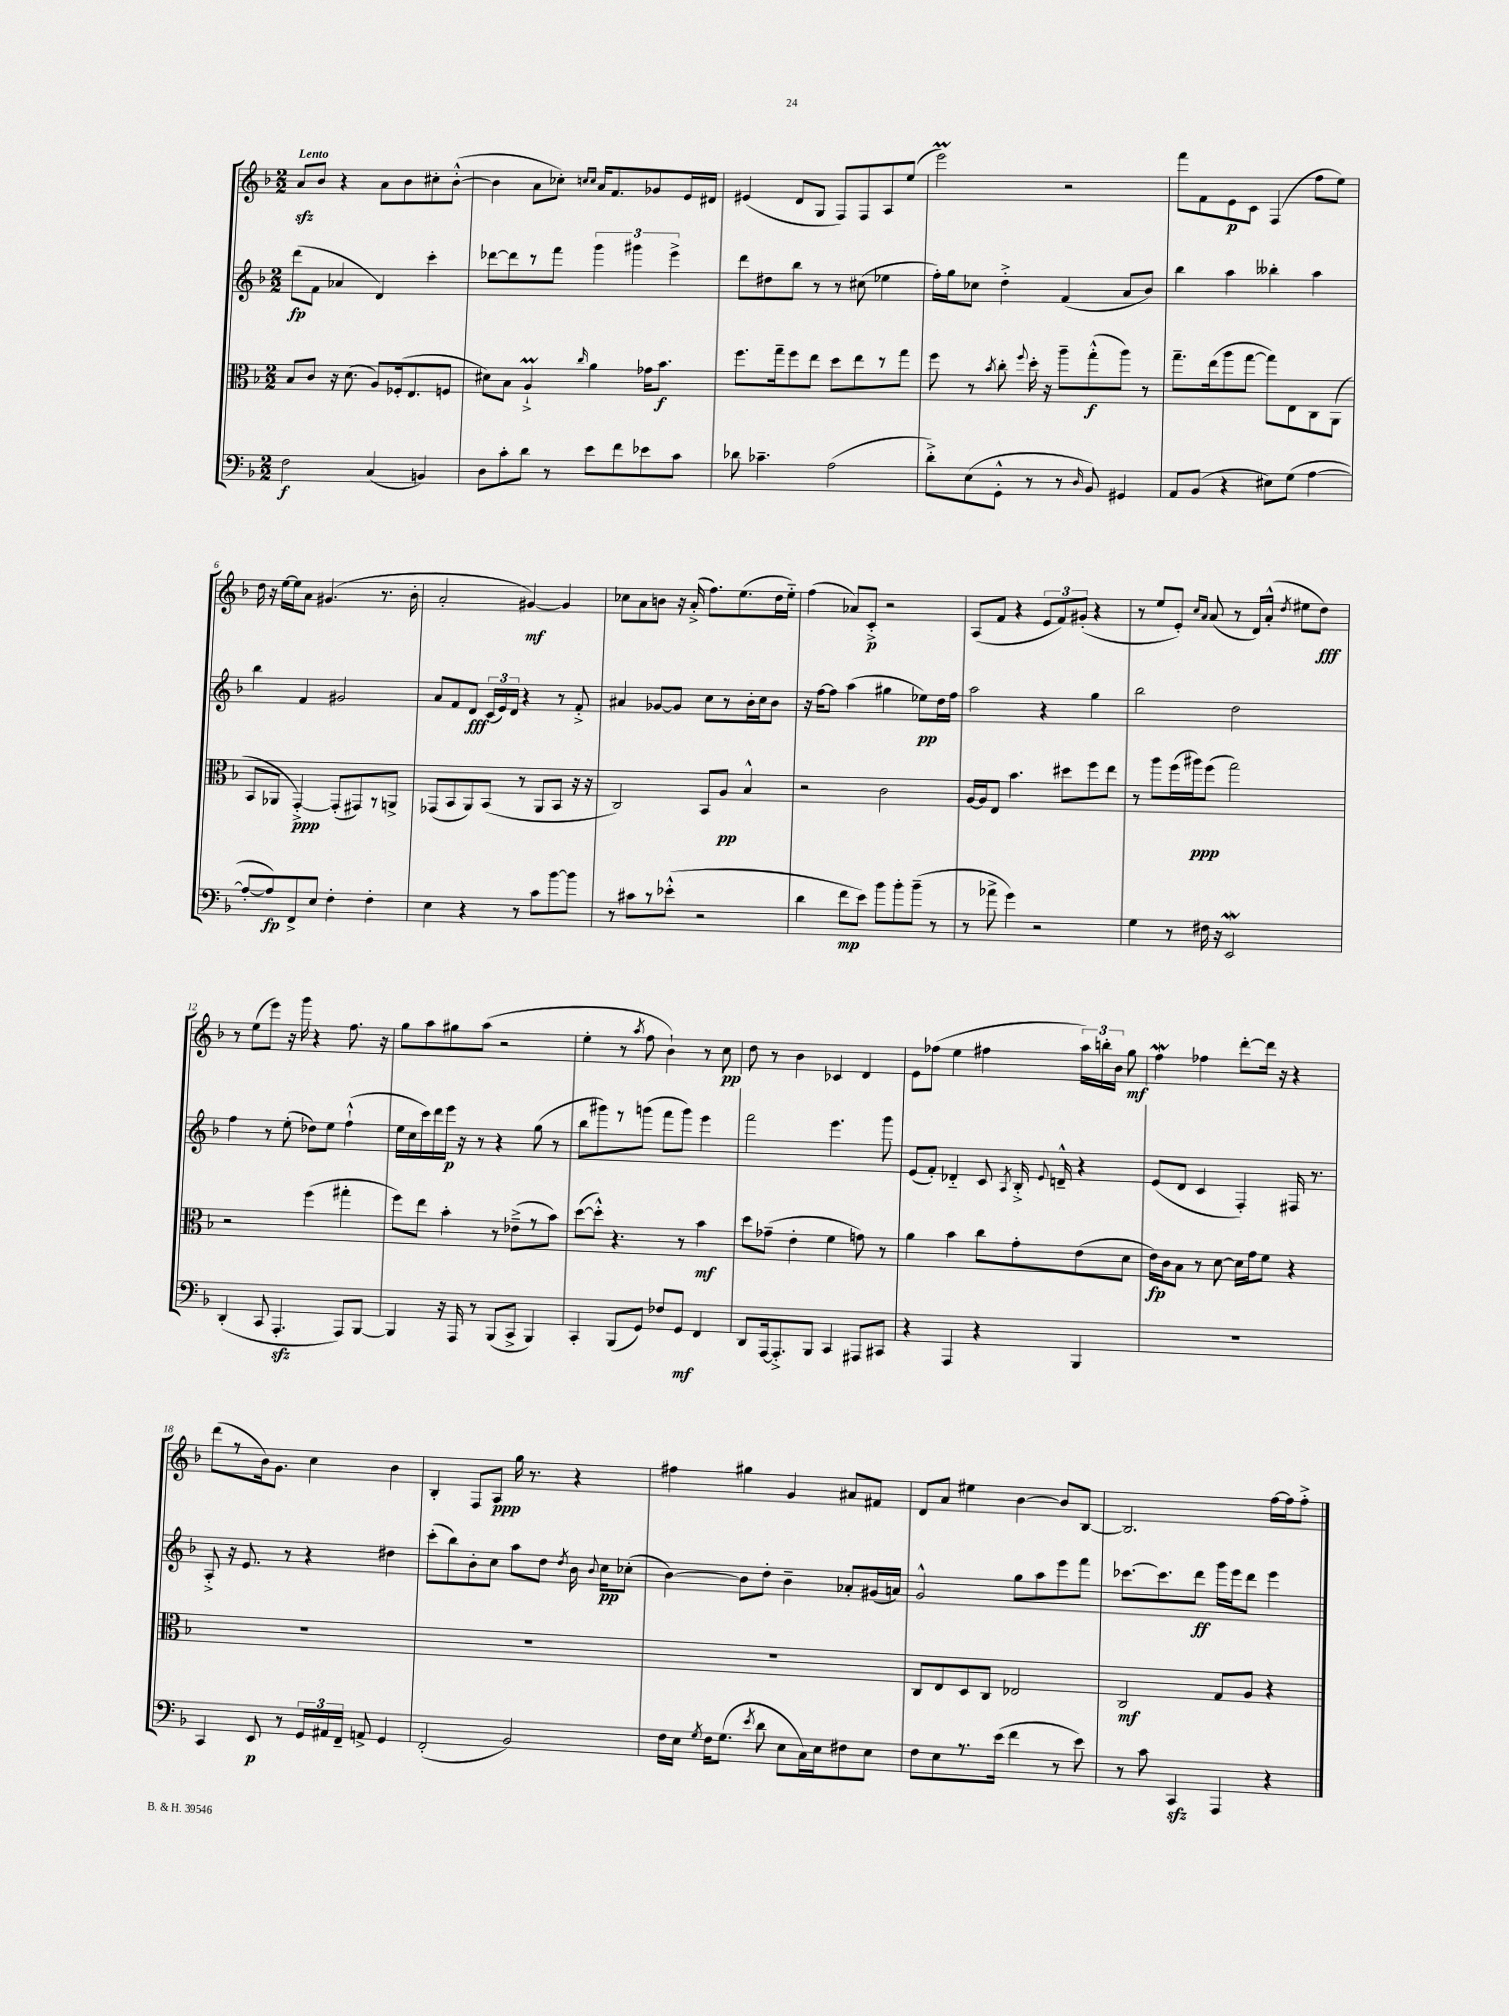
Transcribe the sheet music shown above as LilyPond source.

<<
\new StaffGroup <<
\new Staff = "s0" {
    \clef treble \key f \major \numericTimeSignature \time 2/2 \tempo "Lento"
    \autoBeamOff a'8[\sfz bes'8] r4 a'8[ bes'8 cis''8-. bes'8]~-.-^( |
    bes'4 a'8[ ces''8]-.) \grace { c''16[ c''16] } a'16[ f'8. ges'8 e'16 dis'16] |
    eis'4( d'8[ g8] f8[) f8 a8 e''8]( |
    e'''2\prall) r2 |
    f'''8[ f'8 e'8\p c'8] f4( f''8[ e''8]) |
    d''16 r16 e''16[~ e''16 a'8] gis'4.( r8. bes'16-. |
    a'2-. gis'4~\mf) gis'4 |
    ces''8[ a'8 b'8] r16 a'16-.->( f''8.[) e''8.( d''16 e''16]-_) |
    f''4( aes'8[) c'8]-.->\p r2 |
    a8[( f'8] r4 \tuplet 3/2 { e'8[ f'8) gis'8]-.( } r4 |
    r8 e''8[ e'8]-.) \grace { c''16[ a'16] } a'8( r8 d'16[) a'16]-.-^( \acciaccatura { d''8 } eis''8[ d''8]\fff) |
    r8 e''8[( e'''8]) r16 g'''16 r4 f''8. r16 |
    g''8[ a''8 gis''8 a''8]( r2 |
    e''4-. r8 \acciaccatura { a''8 } f''8 bes'4-!) r8 c''8\pp |
    d''8 r8 bes'4 ces'4 d'4 |
    e'8[ fes''8]( e''4 fis''4 \tuplet 3/2 { a''16[) b''16-. bes'16] } g''8\mf |
    f''4\mordent fes''4 d'''8[~-. d'''16] r16 r4 |
    d'''8[( r8 bes'16) g'8.] c''4 bes'4 |
    bes4-. f8[ a8]\ppp g''16 r8. r4 |
    fis''4 gis''4 g'4 ais'8[ fis'8] |
    d'8[ a'8] eis''4 bes'4~ bes'8[ bes8]~ |
    bes2. f''16[~ f''16 f''8]-.-> \bar "|." |
}
\new Staff = "s1" {
    \clef treble \key f \major \numericTimeSignature \time 2/2
    \autoBeamOff d'''8[\fp( f'8] aes'4 d'4) c'''4-. |
    des'''8[~ des'''8 r8 f'''8] \tuplet 3/2 { g'''4 gis'''4 e'''4-> } |
    d'''8[ dis''8 bes''8] r8 r8 cis''8( ees''4 |
    f''16[-.) g''16 ces''8] d''4-.-> f'4( a'8[ bes'8]) |
    bes''4 a''4 beses''4-. a''4 |
    bes''4 f'4 gis'2 |
    a'8[ f'8 d'8]\fff \tuplet 3/2 { c'16[( e'16) d'16] } r4 r8 f'8-.-> |
    ais'4 ges'8[~ ges'8] c''8[ r8 bes'16-. c''16 bes'8] |
    r16 f''16[~ f''8] a''4( gis''4 ees''8[\pp) d''16 f''16] |
    a''2 r4 g''4 |
    bes''2 d''2 |
    f''4 r8 e''8-.( des''8[) e''8] f''4-!-^( |
    e''16[ c''16 c'''16) d'''16 e'''16]\p r16 r8 r4 g''8( r8 |
    bes''8[ gis'''8) r8 g'''8]( f'''8[ g'''8]) e'''4 |
    f'''2 e'''4. g'''8 |
    e'8[( f'8]-.) des'4-_ c'8 \acciaccatura { a8 } bes16-.-> \appoggiatura { e'8 } d'16---^ r4 |
    e'8[( d'8] c'4 f4-.) fis16 r8. |
    a8-.-> r16 e'8. r8 r4 dis''4 |
    c'''8[-.( bes''8) bes'8-. c''8] a''8[ d''8] \acciaccatura { d''8 } bes'16 \appoggiatura { bes'8 } c''16[\pp ces''8]-.( |
    bes'4~) bes'8[ d''8]-. bes'4-- aes'8[-. gis'16( a'16]) |
    g'2-^ g''8[ a''8 e'''8 f'''8] |
    ces'''8.[~ ces'''8. d'''8]\ff g'''16[ e'''16 d'''8] e'''4 \bar "|." |
}
\new Staff = "s2" {
    \clef alto \key f \major \numericTimeSignature \time 2/2
    \autoBeamOff bes8[ c'8] r16 d'8.( a8[) fes16-.( e8. f8] |
    dis'8[) bes8] a4-!->\prall \grace { c''16 } a'4 ges'16[ bes'8.]\f |
    f''8.[ g''16-- f''8 e''8] d''8[ e''8 r8 g''8] |
    f''8 r8 \acciaccatura { bes'8 } c''8-. \appoggiatura { f''8 } d''16-. r16 a''8[-- g''8-.-^\f( a''8]) r8 |
    g''8.[-- e''16( a''8 g''8]~ g''8[) e8 c8 a,8]( |
    bes,8[ aes,8] g,4~-.->\ppp) g,8[-.( gis,8) r8 a,8]-> |
    ges,8[( bes,8 a,8) bes,8]( r8 a,8[ bes,8] r16 r16 |
    c2) bes,8[ a8]\pp bes4-^ |
    r2 c'2 |
    a16[~ a16 e8] bes'4. dis''8[ f''8 e''8] |
    r8 a''8[ f''16( ais''16\ppp) f''8]( g''2) |
    r2 f''4( gis''4-. |
    f''8[) e''8] bes'4-. r8 ees'8[--->( r8 bes'8]) |
    d''8[~( d''8]-.-^) r4. r8 bes'4\mf |
    d''8[ ges'8]--( e'4-. f'4 g'8) r8 |
    a'4 bes'4 c''8[ g'8-. e'8( d'8] |
    e'16[\fp) c'16 bes8] r8 d'8~ d'16[ g'16 f'8] r4 |
    R1 |
    R1 |
    R1 |
    c8[ e8 d8 c8] ees2 |
    c2\mf g8[ a8] r4 \bar "|." |
}
\new Staff = "s3" {
    \clef bass \key f \major \numericTimeSignature \time 2/2
    \autoBeamOff f2\f c4( b,4) |
    d8[ c'8-. d'8] r8 e'8[ f'8 ees'8 c'8] |
    des'8 ces'4.-- a2( |
    d'8[-.->) e8( g,8]-.-^ r8 r8 \grace { d16 } bes,8) gis,4 |
    a,8[ bes,8]( r4 eis8[) g8]( a4~ |
    a8[~-. a8\fp) f,8-> e8] f4-. f4-. |
    e4 r4 r8 c'8[ bes'8~ bes'8] |
    r8 cis'8[ r8 ees'8]-.-^( r2 |
    d'4 f'8[\mp e'8]) bes'8[ bes'8-. bes'8]--( r8 |
    r8 aes'8-> g'4) r2 |
    g4 r8 fis16 r16 e,2\mordent |
    d,4-.( c,8 a,,4.-.\sfz a,,8[) bes,,8]~ |
    bes,,4 r16 a,,16 r8 bes,,8[( c,8]-> bes,,4) |
    c,4-. bes,,8[( g,8]) fes8[ g,8]\mf f,4 |
    d,8[ a,,16~ a,,8.-.-> bes,,8] c,4 ais,,8[ cis,8] |
    r4 a,,4 r4 bes,,4 |
    R1 |
    c,4 e,8\p r8 \tuplet 3/2 { g,16[ ais,16 f,16]-- } a,8-> g,4 |
    f,2-.( bes,2) |
    f16[ e16] \acciaccatura { g8 } f16[ g8.]( \acciaccatura { e'8 } d'8 e8[ c16) e16 fis8 e8] |
    f8[ e8 r8. e'16]( f'4 r8 e'8) |
    r8 c'8 c,4\sfz a,,4 r4 \bar "|." |
}
>>
>>
